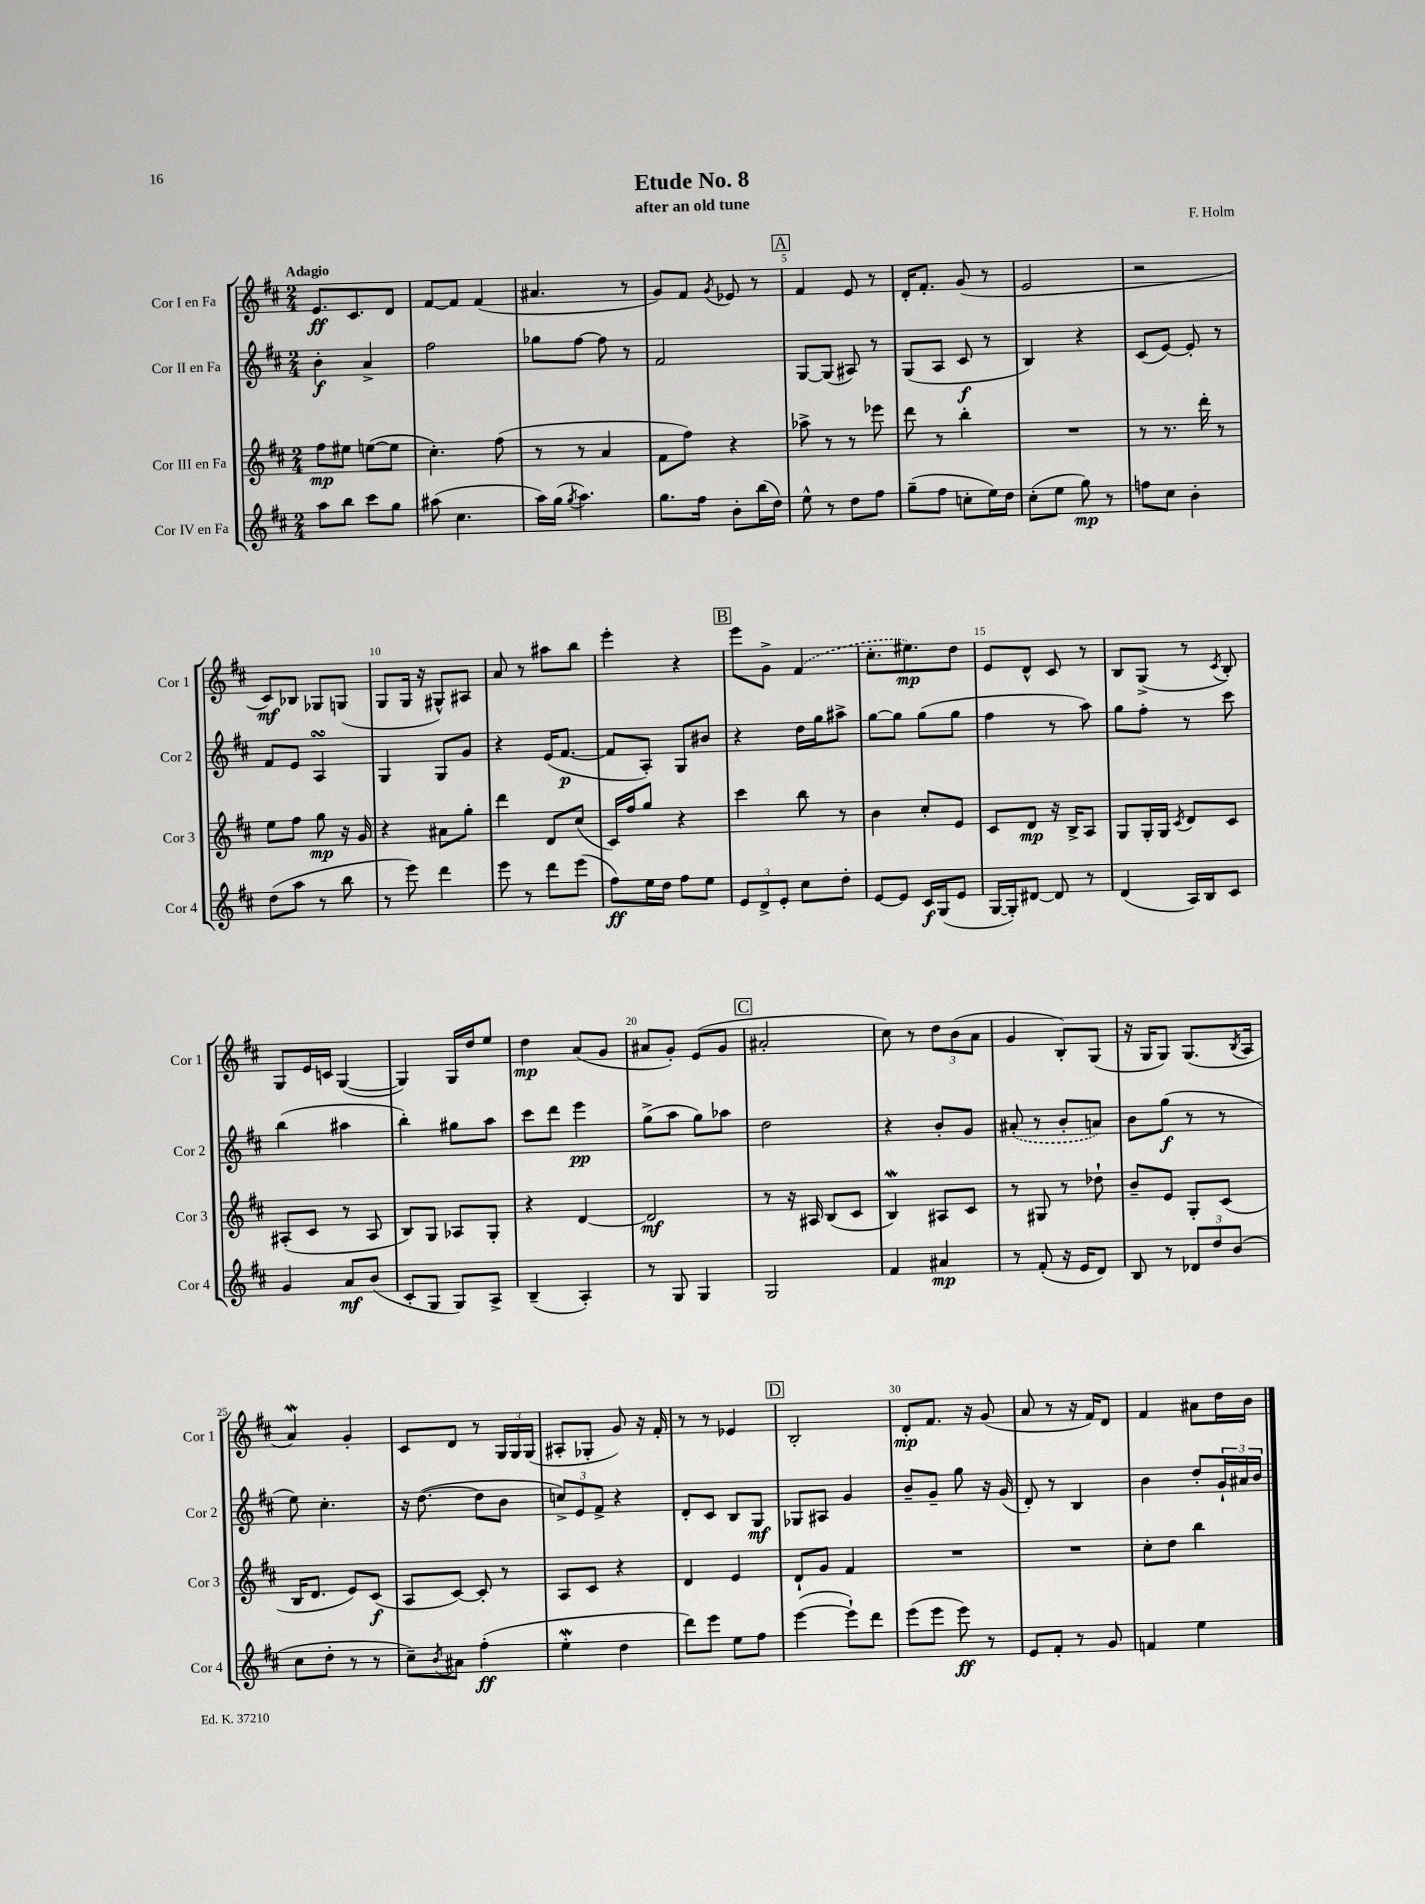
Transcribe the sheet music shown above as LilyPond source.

\header { title = "Etude No. 8" composer = "F. Holm" subtitle = "after an old tune" }
<<
\new StaffGroup <<
\new Staff = "s0" \with { instrumentName = "Cor I en Fa" shortInstrumentName = "Cor 1" } {
    \clef treble \key d \major \numericTimeSignature \time 2/4 \tempo "Adagio"
    e'8.\ff cis'8. d'8 |
    fis'8~ fis'8 fis'4( |
    ais'4. r8 |
    g'8) fis'8 \acciaccatura { g'8 } ees'8 r8 |
    \mark \markup { \box "A" } fis'4 e'8 r8 |
    d'16-. fis'8.-. g'8( r8 |
    e'2 |
    r2 |
    cis'8\mf) bes8 ges8 g8( |
    g8 g16 r16 gis8-^) ais8 |
    a'8 r8 ais''8 b''8 |
    e'''4-. r4 |
    \mark \markup { \box "B" } e'''8 g'8-> \once \slurDashed fis'4( |
    cis''8.-. eis''8.\mp) d''8 |
    e'8 d'8-^ cis'8 r8 |
    b8 g8->( r8 \acciaccatura { cis'8 } b8-.) |
    g8 e'16 c'16 g4~( |
    g4) g16 d''16 e''8 |
    d''4\mp a'8( g'8 |
    ais'8 g'8-.) e'8( g'8 |
    \mark \markup { \box "C" } ais'2-. |
    cis''8) r8 \tuplet 3/2 { d''8 b'8( a'8 } |
    g'4 b8-.) g8( |
    r16 g16 g8) g8.( \acciaccatura { b8 } a16 |
    a'4\mordent) g'4-. |
    cis'8 d'8 r8 \tuplet 3/2 { g16 g16 g16( } |
    ais8-. ges8-. g'8) r16 fis'16-. |
    r8 r8 ees'4 |
    \mark \markup { \box "D" } b2-. |
    d'8-.\mp fis'8. r16 g'8( |
    a'8 r8 r16 fis'16) d'8 |
    fis'4 ais'8 d''16 b'16 \bar "|." |
}
\new Staff = "s1" \with { instrumentName = "Cor II en Fa" shortInstrumentName = "Cor 2" } {
    \clef treble \key d \major \numericTimeSignature \time 2/4
    b'4-.\f a'4-> |
    fis''2 |
    ges''8 fis''8~ fis''8 r8 |
    fis'2 |
    \mark \markup { \box "A" } g8~ g8( ais8) r8 |
    g8( a8 cis'8\f r8 |
    b4) r4 |
    cis'8( e'8~) e'8-. r8 |
    fis'8 e'8 a4\turn |
    g4 g8 g'8 |
    r4 e'16( fis'8.~\p |
    fis'8 a8-.) g8 bis'8 |
    \mark \markup { \box "B" } r4 d''16 g''16 ais''8-> |
    g''8~ g''8 g''8( g''8 |
    fis''4 r8 a''8) |
    g''8 fis''8-. r8 cis'''8 |
    b''4( ais''4 |
    b''4-.) gis''8 a''8 |
    cis'''8 d'''8 e'''4\pp |
    g''8->( a''8 g''8) aes''8 |
    \mark \markup { \box "C" } d''2 |
    r4 b'8-. g'8 |
    \once \slurDashed ais'8-.( r8 b'8-. a'8) |
    b'8 g''8\f( r8 r8 |
    e''8) cis''4.-. |
    r16 d''8.~( d''8 b'8 |
    \tuplet 3/2 { c''8->) e'8 fis'8-> } r4 |
    d'8-. cis'8 b8 g8\mf |
    \mark \markup { \box "D" } ges8 ais8 g'4 |
    b'8-- g'8-- g''8 r16 g'16( |
    d'8-.) r8 b4 |
    b'4 d''8-. \tuplet 3/2 { g'16-! ais'16 b'16 } \bar "|." |
}
\new Staff = "s2" \with { instrumentName = "Cor III en Fa" shortInstrumentName = "Cor 3" } {
    \clef treble \key d \major \numericTimeSignature \time 2/4
    fis''8\mp eis''8 e''8~( e''8 |
    cis''4.-.) fis''8( |
    r8 r8 a'4 |
    fis'8 fis''8) r4 |
    \mark \markup { \box "A" } aes''8-> r8 r8 ees'''8 |
    d'''8 r8 b''4-. |
    R2 |
    r8 r8. d'''16-. r8 |
    e''8 fis''8 g''8\mp r16 g'16 |
    r4 ais'8 g''8-. |
    d'''4 d'8 cis''8( |
    cis'16) fis''16 g''8 r4 |
    \mark \markup { \box "B" } cis'''4 b''8 r8 |
    b'4 cis''8-. e'8 |
    cis'8 d'8\mp r16 b16-> a8 |
    g8 g16-. g16 \acciaccatura { cis'8 } d'8 cis'8 |
    ais8-.( cis'8 r8 ais8 |
    b8) g8 aes8 g8-. |
    r4 d'4~ |
    d'2\mf |
    \mark \markup { \box "C" } r8 r16 ais16 b8( cis'8 |
    b4\mordent) ais8 cis'8 |
    r8 gis8 r8 des''8-! |
    b'8-- e'8 g8-. cis'8( |
    b16 d'8. e'8) cis'8\f( |
    a8 cis'8~) cis'8-. r8 |
    a8 cis'8 r4 |
    d'4 e'4 |
    \mark \markup { \box "D" } d'8-! g'8 fis'4 |
    R2 |
    R2 |
    cis''8-. d''8 b''4 \bar "|." |
}
\new Staff = "s3" \with { instrumentName = "Cor IV en Fa" shortInstrumentName = "Cor 4" } {
    \clef treble \key d \major \numericTimeSignature \time 2/4
    a''8 b''8 cis'''8 g''8 |
    ais''8( cis''4. |
    a''16) g''16( \acciaccatura { g''8 } a''4.) |
    g''8. fis''16 b'8-. b''16( d''16) |
    \mark \markup { \box "A" } e''8-^ r8 d''8 fis''8 |
    g''8--( fis''8 c''8-. e''16) d''16 |
    cis''8-.( e''8 g''8\mp) r8 |
    f''8 cis''8 b'4-. |
    d''8( a''8 r8 b''8 |
    r8 e'''8) d'''4 |
    e'''8 r8 d'''8 e'''8( |
    fis''8\ff) e''16 d''16 fis''8 e''8 |
    \mark \markup { \box "B" } \tuplet 3/2 { e'8 d'8-> e'8-. } cis''8 d''8-. |
    e'8~ e'8 cis'16\f g16( e'8 |
    g16~ g16-.) dis'8~ dis'8 r8 |
    d'4( a16) b16 cis'8 |
    g'4 a'8\mf b'8( |
    cis'8-. g8 g8) a8-> |
    b4--( a4-.) |
    r8 g8 g4 |
    \mark \markup { \box "C" } g2 |
    fis'4 ais'4\mp |
    r8 fis'8-.( r16 e'16 d'8) |
    b8 r8 \tuplet 3/2 { des'8 d''8 b'8( } |
    cis''8 d''8-. r8 r8 |
    cis''8--) \acciaccatura { b'8 } ais'8 fis''4-.\ff( |
    e''4-.\mordent d''4 |
    d'''8) e'''8 e''8 fis''8 |
    \mark \markup { \box "D" } e'''4~( e'''8-!) d'''8 |
    e'''8( e'''8 e'''8\ff) r8 |
    e'8 fis'8-. r8 g'8 |
    f'4 e''4 \bar "|." |
}
>>
>>
\layout { \context { \Score \override BarNumber.break-visibility = ##(#f #t #t) barNumberVisibility = #(every-nth-bar-number-visible 5) } }
